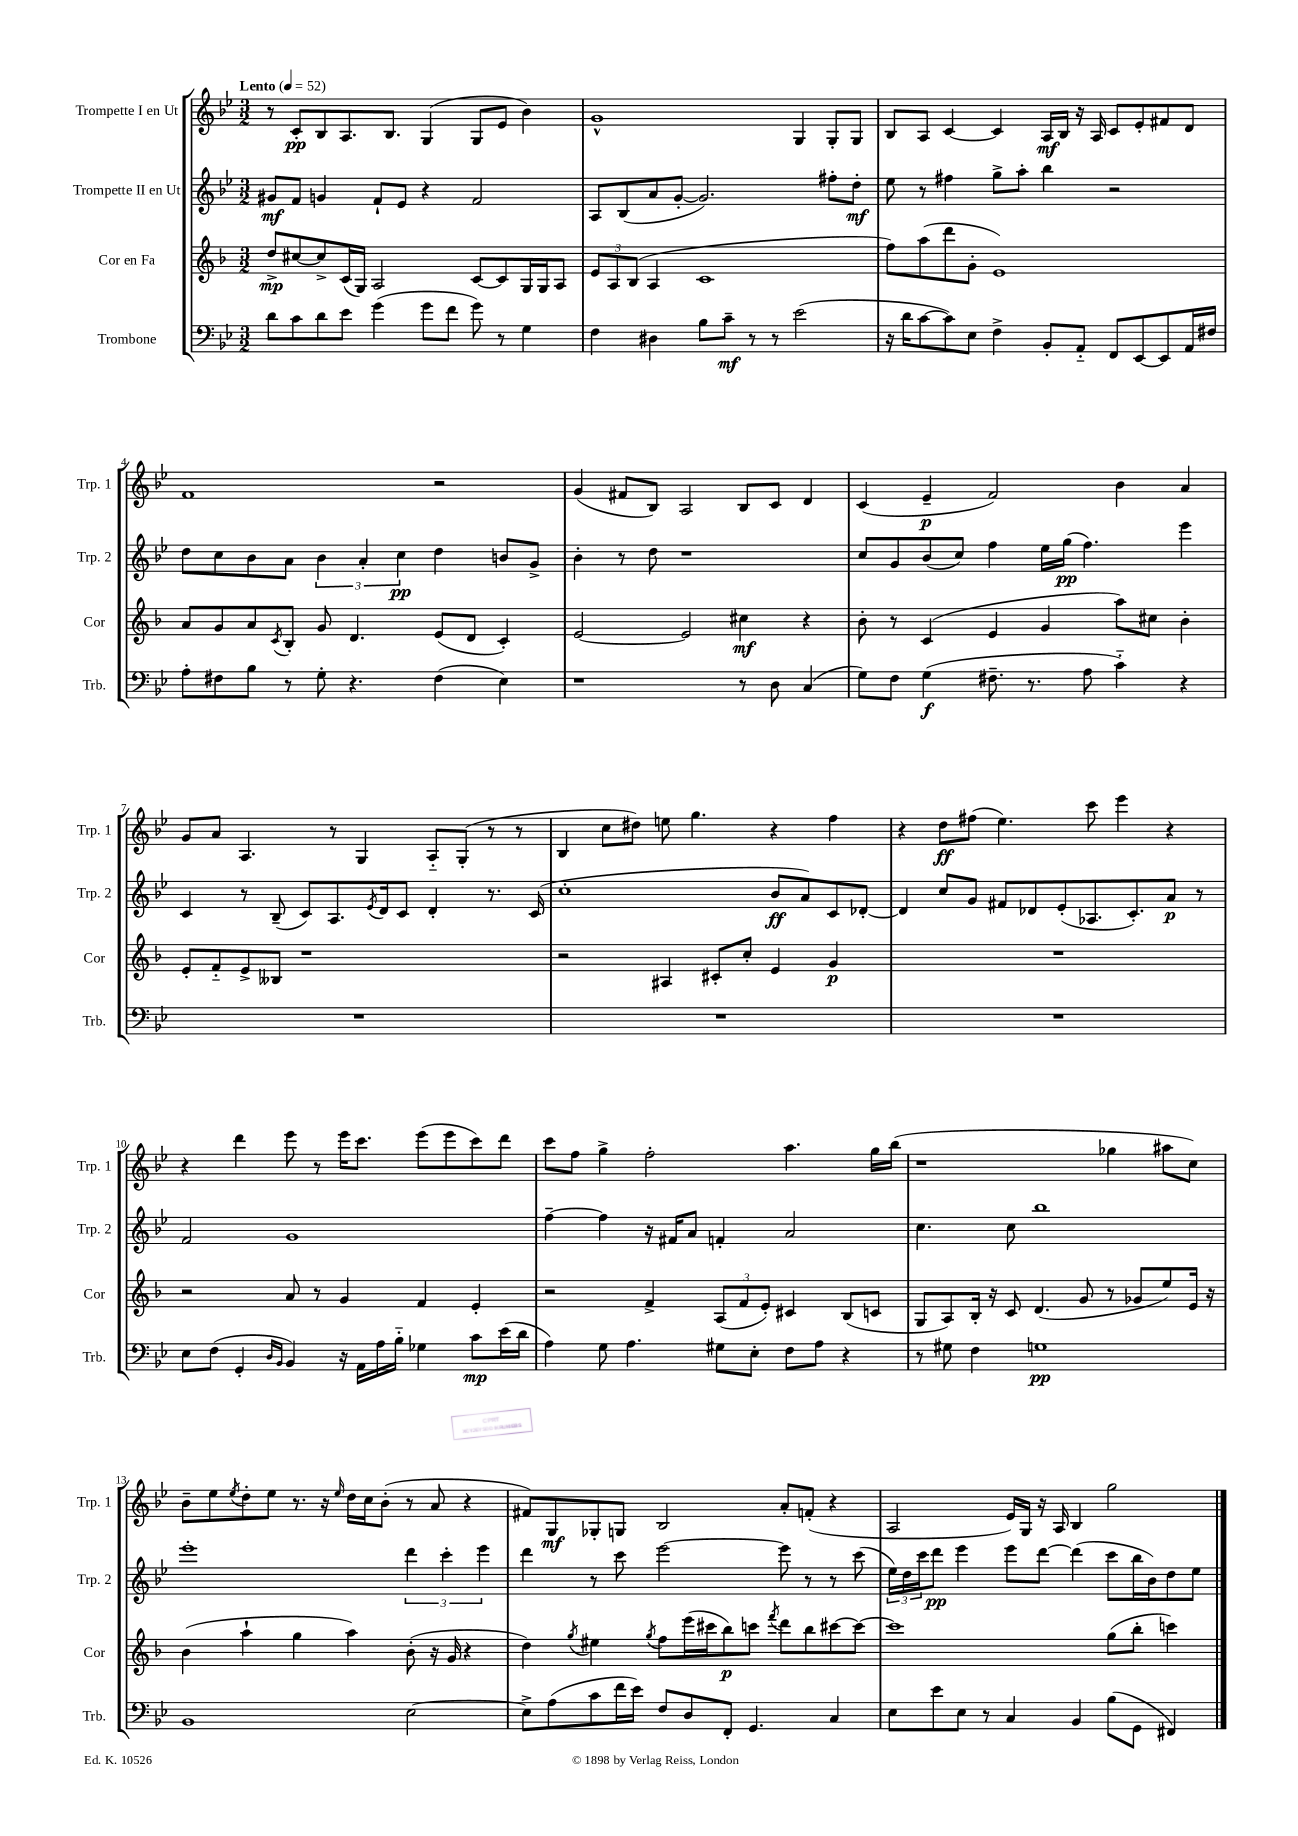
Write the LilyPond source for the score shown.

<<
\new StaffGroup <<
\new Staff = "s0" \with { instrumentName = "Trompette I en Ut" shortInstrumentName = "Trp. 1" } {
    \clef treble \key bes \major \numericTimeSignature \time 3/2 \tempo "Lento" 4 = 52
    r8 c'8-.\pp bes8 a8. bes8. g4( g8 ees'8 bes'4) |
    g'1-^ g4 g8-. g8 |
    bes8 a8 c'4~ c'4 a16\mf bes16 r16 a16 c'8 ees'8-. fis'8 d'8 |
    f'1 r2 |
    g'4( fis'8 bes8) a2 bes8 c'8 d'4 |
    c'4( ees'4--\p f'2) bes'4 a'4 |
    g'8 a'8 a4. r8 g4 a8-_ g8-.( r8 r8 |
    bes4 c''8 dis''8) e''8 g''4. r4 f''4 |
    r4 d''8\ff fis''8( ees''4.) c'''8 ees'''4 r4 |
    r4 d'''4 ees'''8 r8 ees'''16 c'''8. ees'''8( ees'''8 c'''8) d'''8 |
    c'''8 f''8 g''4-> f''2-. a''4. g''16 bes''16( |
    r1 ges''4 ais''8 c''8) |
    bes'8-- ees''8 \acciaccatura { ees''8 } d''8-. ees''8 r8. r16 \grace { ees''16 } d''16 c''16 bes'8-.( r8 a'8 r4 |
    fis'8) g8\mf ges8-. g8 bes2 a'8-. f'8-.( r4 |
    a2 ees'16) g16 r16 a16 bes4 g''2 \bar "|." |
}
\new Staff = "s1" \with { instrumentName = "Trompette II en Ut" shortInstrumentName = "Trp. 2" } {
    \clef treble \key bes \major \numericTimeSignature \time 3/2
    gis'8\mf f'8 g'4 f'8-! ees'8 r4 f'2 |
    a8 bes8( a'8 g'8~-. g'2.) fis''8-. d''8-.\mf |
    ees''8 r8 fis''4 g''8-> a''8-. bes''4 r2 |
    d''8 c''8 bes'8 a'8 \tuplet 3/2 { bes'4 a'4-. c''4\pp } d''4 b'8 g'8-> |
    bes'4-. r8 d''8 r1 |
    c''8 g'8 bes'8( c''8) f''4 ees''16 g''16\pp( f''4.) ees'''4 |
    c'4 r8 bes8--( c'8) a8. \acciaccatura { ees'8 } d'16 c'8 d'4-. r8. c'16( |
    c''1-. bes'8\ff a'8) c'8 des'8~-. |
    des'4 c''8 g'8 fis'8 des'8 ees'8-.( aes8. c'8.-.) a'8\p r8 |
    f'2 g'1 |
    f''4~-- f''4 r16 fis'16 a'8 f'4-. a'2 |
    c''4. c''8 bes''1 |
    ees'''1-. \tuplet 3/2 { d'''4 c'''4-. ees'''4 } |
    d'''4 r8 c'''8 ees'''2~ ees'''8 r8 r8 c'''8( |
    \tuplet 3/2 { ees''16) d''16 c'''16 } d'''8\pp ees'''4 ees'''8 d'''8~ d'''4( c'''8 bes''16 bes'16) d''8 ees''8 \bar "|." |
}
\new Staff = "s2" \with { instrumentName = "Cor en Fa" shortInstrumentName = "Cor" } {
    \clef treble \key f \major \numericTimeSignature \time 3/2
    d''8->\mp cis''8~ cis''8-> c'16( g16) a2 c'8~ c'8 g16 g16 a8 |
    \tuplet 3/2 { e'8 a8 bes8( } a4 c'1 |
    f''8) a''8( d'''8 g'8-. e'1) |
    a'8 g'8 a'8 \acciaccatura { c'8 } bes8-. g'8 d'4. e'8( d'8 c'4-.) |
    e'2~ e'2 cis''4\mf r4 |
    bes'8-. r8 c'4( e'4 g'4 a''8) cis''8 bes'4-. |
    e'8-. f'8-_ e'8-> beses8 r1 |
    r2 ais4 cis'8-. c''8-. e'4 g'4\p |
    R1. |
    r2 a'8 r8 g'4 f'4 e'4-. |
    r2 f'4-> \tuplet 3/2 { a8( f'8 e'8-.) } cis'4 bes8( c'8 |
    g8 a8) bes16-. r16 c'8 d'4.( g'8 r8 ges'8 e''8) e'16 r16 |
    bes'4( a''4-! g''4 a''4) bes'8-.( r16 g'16 r4 |
    d''4) \acciaccatura { g''8 } eis''4 \acciaccatura { g''8 } f''8 e'''16( cis'''16 bes''8\p) c'''8 \acciaccatura { f'''8 } d'''8 bes''8 cis'''8~ cis'''8~ |
    cis'''1 g''8( bes''8-. c'''4) \bar "|." |
}
\new Staff = "s3" \with { instrumentName = "Trombone" shortInstrumentName = "Trb." } {
    \clef bass \key bes \major \numericTimeSignature \time 3/2
    d'8 c'8 d'8 ees'8 g'4( g'8 f'8 g'8) r8 g4 |
    f4 dis4 bes8 c'8--\mf r8 r8 ees'2( |
    r16 d'16 c'8~ c'8) ees8 f4-> bes,8-. a,8-_ f,8 ees,8~ ees,8 a,16 fis16 |
    a8-. fis8 bes8 r8 g8-. r4. fis4( ees4) |
    r1 r8 d8 c4( |
    g8) f8 g4\f( fis8.-- r8. a8 c'4-_) r4 |
    R1. |
    R1. |
    R1. |
    ees8 f8( g,4-. \grace { d16 bes,16 } bes,4) r16 a,16 a16 bes16-_ ges4 c'8\mp ees'16( d'16 |
    a4) g8 a4. gis8 ees8-. f8 a8 r4 |
    r8 gis8 f4 g1\pp |
    bes,1 ees2~ |
    ees8-> a8( c'8 f'16 ees'16) f8 d8 f,8-. g,4. c4 |
    ees8 ees'8 ees8 r8 c4 bes,4 bes8( g,8 fis,4) \bar "|." |
}
>>
>>
